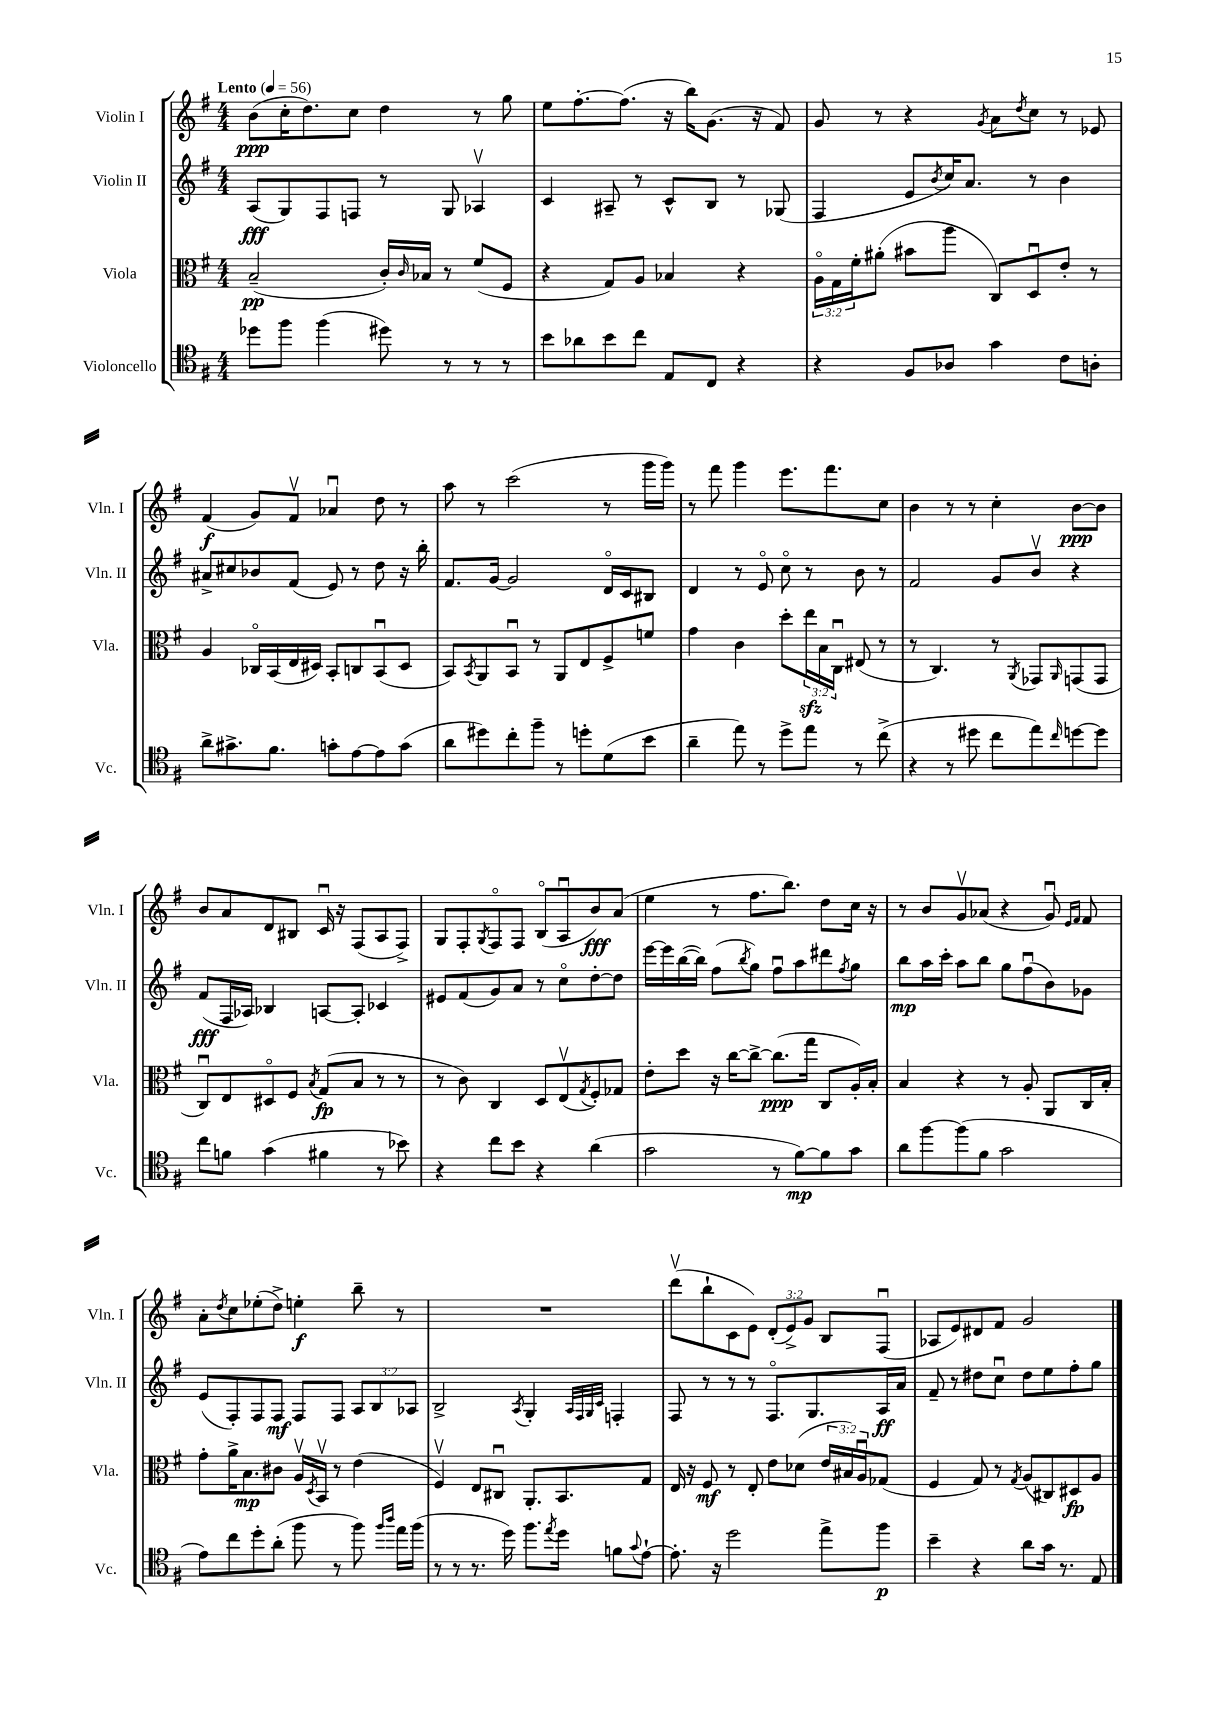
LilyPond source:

<<
\new StaffGroup <<
\new Staff = "s0" \with { instrumentName = "Violin I" shortInstrumentName = "Vln. I" } {
    \clef treble \key g \major \numericTimeSignature \time 4/4 \override Staff.TupletNumber.text = #tuplet-number::calc-fraction-text \tempo "Lento" 4 = 56
    b'8\ppp( c''16-. d''8.) c''8 d''4 r8 g''8 |
    e''8 fis''8.~-. fis''8.( r16 b''16) g'8.( r16 fis'8) |
    g'8 r8 r4 \acciaccatura { g'8 } a'8 \acciaccatura { d''8 } c''8 r8 ees'8 |
    fis'4\f( g'8) fis'8\upbow aes'4\downbow d''8 r8 |
    a''8 r8 c'''2( r8 g'''16 g'''16) |
    r8 fis'''8 g'''4 e'''8. fis'''8. c''8 |
    b'4 r8 r8 c''4-. b'8~\ppp b'8 |
    b'8 a'8 d'8 bis8 c'16\downbow r16 fis8( a8 fis8->) |
    g8 fis8-. \acciaccatura { g8 } fis8\flageolet fis8 b8\flageolet( a8\downbow b'8\fff) a'8( |
    e''4 r8 fis''8. b''8.) d''8 c''16 r16 |
    r8 b'8 g'8\upbow aes'8( r4 g'8\downbow) \grace { e'16 fis'16 } fis'8 |
    a'8-. \acciaccatura { d''8 } c''8 ees''8-.( d''8->) e''4-.\f b''8-- r8 |
    R1 |
    d'''8\upbow( b''8-! c'8 e'8) \tuplet 3/2 { d'8-.( e'8->) g'8 } b8 fis8\downbow( |
    aes8 e'8) dis'8 fis'8 g'2 \bar "|." |
}
\new Staff = "s1" \with { instrumentName = "Violin II" shortInstrumentName = "Vln. II" } {
    \clef treble \key g \major \numericTimeSignature \time 4/4 \override Staff.TupletNumber.text = #tuplet-number::calc-fraction-text
    a8\fff( g8) fis8 f8 r8 g8 aes4\upbow |
    c'4 ais8-- r8 c'8-^ b8 r8 ges8( |
    fis4 e'8 \acciaccatura { b'8 } c''16) a'8. r8 b'4 |
    ais'8-> cis''8 bes'8 fis'8( e'8) r8 d''8 r16 b''16-. |
    fis'8. g'16~ g'2 d'16\flageolet c'16 bis8 |
    d'4 r8 e'8\flageolet c''8\flageolet r8 b'8 r8 |
    fis'2 g'8 b'8\upbow r4 |
    fis'8\fff( fis16 aes16) bes4 a8~ a8-. ces'4 |
    eis'8 fis'8( g'8) a'8 r8 c''8\flageolet d''8~-. d''8 |
    e'''16~ e'''16 b''16~( b''16) fis''8( \acciaccatura { b''8 } g''8) fis''8\downbow a''8 dis'''8 \acciaccatura { fis''8 } g''8 |
    b''8\mp a''16 c'''16-. a''8 b''8 g''8 fis''8\downbow( b'8) ges'8 |
    e'8( fis8-.) fis8 fis8\mf fis8 fis8 \tuplet 3/2 { a8 b8 aes8 } |
    b2-> \acciaccatura { a8 } g4-. \grace { a32 fis32 g32 c'32 } f4-. |
    fis8 r8 r8 r8 fis8.\flageolet g8. a16\ff a'16 |
    fis'8-- r8 dis''8 c''8\downbow dis''8 e''8 fis''8-. g''8 \bar "|." |
}
\new Staff = "s2" \with { instrumentName = "Viola" shortInstrumentName = "Vla." } {
    \clef alto \key g \major \numericTimeSignature \time 4/4 \override Staff.TupletNumber.text = #tuplet-number::calc-fraction-text
    b2--\pp( c'16-.) \grace { c'16 } bes16 r8 fis'8( fis8 |
    r4 g8) a8 bes4 r4 |
    \tuplet 3/2 { a16\flageolet g16 fis'16-. } ais'8-.( bis'8 a''8 c8) d8\downbow e'8-. r8 |
    a4 ces16\flageolet b,16( e16 dis16) b,8-. c8 b,8\downbow( dis8 |
    b,8) \acciaccatura { b,8 } a,8 b,8\downbow r8 a,8 e8 fis8-> f'8 |
    g'4 c'4 d''8-. \tuplet 3/2 { e''16\sfz b16 c16\downbow } eis8( r8 |
    r8 c4.) r8 \acciaccatura { a,8 } ges,8 \grace { a,16 } g,8( g,8 |
    c8\downbow) e8 dis8\flageolet fis8 \acciaccatura { b8 } g8\fp( b8 r8 r8 |
    r8 c'8) c4 d8 e8\upbow( \acciaccatura { g8 } fis8-.) ges8 |
    e'8-. d''8 r16 c''16~ c''8~-> c''8.\ppp( g''16 c8 a16-.) b16-. |
    b4 r4 r8 a8-. a,8 c16 b16-. |
    g'8-. a'16-> b8.\mp cis'8 a16\upbow \acciaccatura { d8 } b,16\upbow r8 e'4( |
    fis4\upbow) e8 cis8\downbow a,8.-. b,8. g8 |
    e16 r16 fis8\mf r8 e8-. e'8 des'8( \tuplet 3/2 { e'16 bis16) a16\downbow } ges8( |
    fis4 g8) r8 \acciaccatura { g8 } a8( cis8) dis8\fp a8 \bar "|." |
}
\new Staff = "s3" \with { instrumentName = "Violoncello" shortInstrumentName = "Vc." } {
    \clef tenor \key g \major \numericTimeSignature \time 4/4
    des''8 fis''8 fis''4( dis''8) r8 r8 r8 |
    b'8 aes'8 b'8 c''8 e8 c8 r4 |
    r4 fis8 aes8 g'4 c'8 a8-. |
    a'8-> gis'8.-> fis'8. g'8-. e'8~ e'8 g'8( |
    a'8 dis''8) c''8-. fis''8-- r8 d''8-. d'8( b'8 |
    a'4-- e''8) r8 d''8-> e''8 r8 c''8->( |
    r4 r8 dis''8 c''8 e''8) \grace { c''16 } d''8~ d''8 |
    c''8 f'8 g'4( fis'4 r8 bes'8) |
    r4 c''8 b'8 r4 a'4( |
    g'2 r8 fis'8~\mp) fis'8 g'8 |
    a'8 fis''8~ fis''8( fis'8 g'2 |
    e'8) c''8 d''8-. a'8-.( fis''8 r8 fis''8) \grace { fis''16 a''16 } e''16 fis''16( |
    r8 r8 r8. d''16) fis''8. \acciaccatura { e''8 } d''16 f'8 \appoggiatura { g'8 } e'8~-! |
    e'8.-. r16 d''2 e''8-> fis''8\p |
    b'4-- r4 a'8 g'16 r8. e8 \bar "|." |
}
>>
>>
\layout { \context { \Score \remove "Bar_number_engraver" } }
